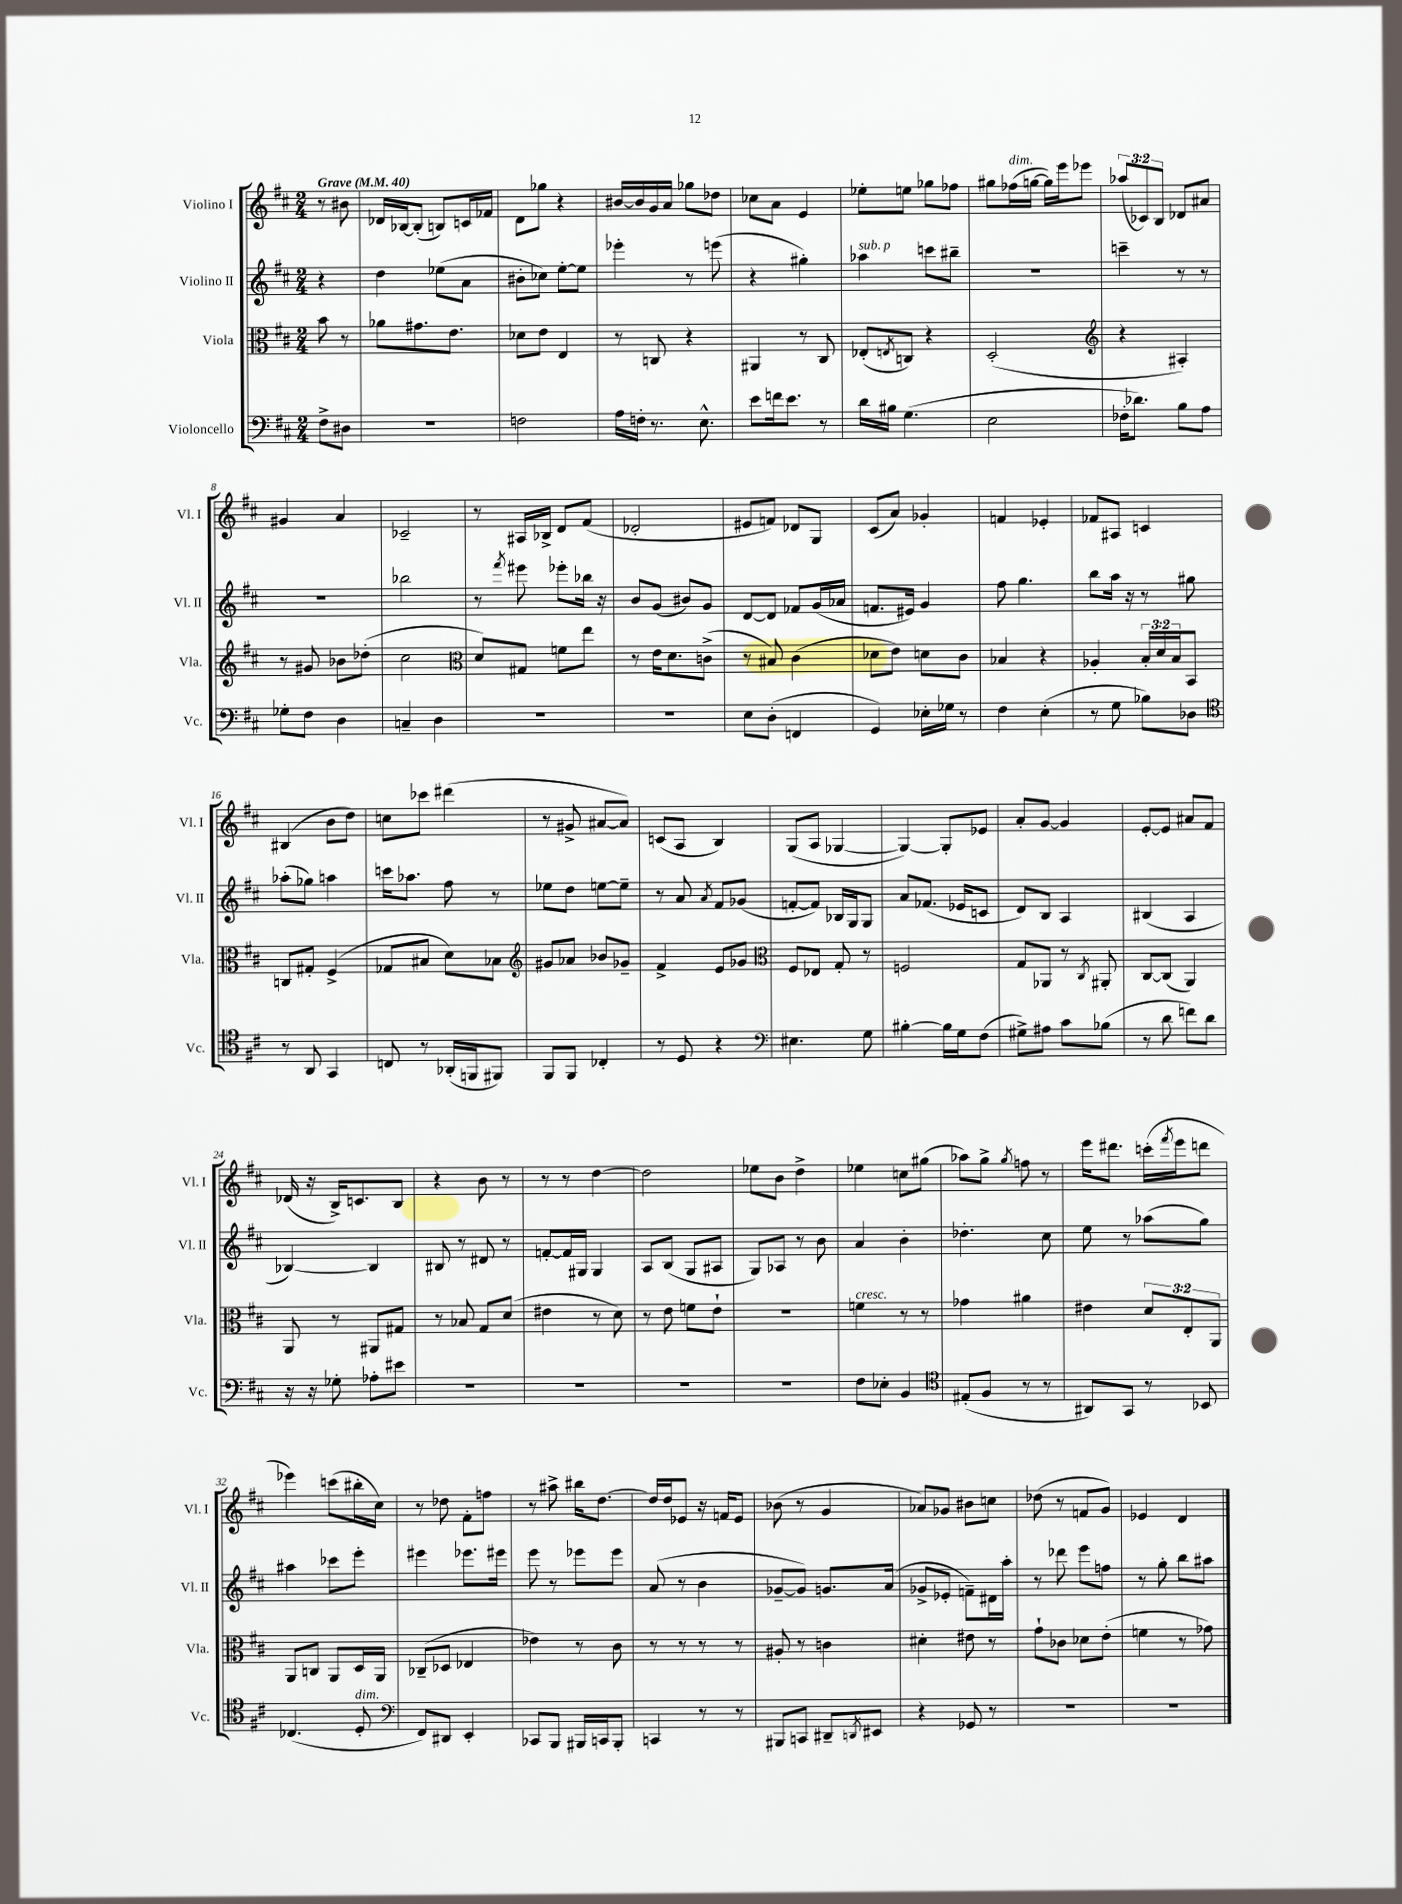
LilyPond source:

<<
\new StaffGroup <<
\new Staff = "s0" \with { instrumentName = "Violino I" shortInstrumentName = "Vl. I" } {
    \clef treble \key d \major \numericTimeSignature \time 2/4 \override Staff.TupletNumber.text = #tuplet-number::calc-fraction-text \partial 4 \tempo "Grave" 4 = 40
    r8 bis'8 |
    des'16 bes16~ bes8-.( b8) c'16 fes'16 |
    d'8 ges''8 r4 |
    bis'16~ bis'16 g'16 a'16 ges''8 des''8 |
    ces''8 a'8 e'4 |
    ees''8-. e''8 ges''8 fes''8 |
    gis''8 fes''16^\markup { \italic "dim." }( g''16~ g''16) e'''16 ees'''8 |
    \tuplet 3/2 { aes''8( ces'8) b8 } des'8 ais'8 |
    gis'4 a'4 |
    ces'2-- |
    r8 ais16 bes16-> d'8 fis'8( |
    des'2-. |
    eis'8 f'8) des'8 g8 |
    cis'8( a'8) ges'4-. |
    f'4 ees'4-. |
    fes'8 ais8 c'4 |
    bis4( b'8 d''8) |
    c''8 ces'''8 dis'''4( |
    r8 gis'8-> ais'8~ ais'8) |
    c'8( a8 b4) |
    g8( a8 ges4~ |
    ges4~) ges8-. ees'8 |
    a'8-. g'8~ g'4 |
    e'8~-. e'8 ais'8 fis'8 |
    des'16( r16 b16->) c'8. b8 |
    r4 b'8 r8 |
    r8 r8 d''4~ |
    d''2 |
    ees''8 b'8 d''4-> |
    ees''4 c''8 gis''8( |
    aes''8) g''8-> \acciaccatura { g''8 } f''8 r8 |
    e'''16 dis'''8. c'''16-.( \acciaccatura { fis'''8 } e'''16 d'''8 |
    ees'''4) c'''8( bis''16-. cis''16) |
    r8 des''8 fis'8-. f''8 |
    r8 ais''8-> bis''16 d''8.~ |
    d''16 d''16 ees'8 r16 f'16 ees'8 |
    bes'8( r8 g'4 |
    aes'8) ges'8 bis'8 c''8 |
    des''8( r8 f'8 g'8) |
    ees'4 d'4 \bar "|." |
}
\new Staff = "s1" \with { instrumentName = "Violino II" shortInstrumentName = "Vl. II" } {
    \clef treble \key d \major \numericTimeSignature \time 2/4 \partial 4
    r4 |
    d''4 ees''8( a'8 |
    bis'8-. ces''8) e''8~-. e''8 |
    ees'''4-. r8 e'''8( |
    r4 gis''4-.) |
    aes''4^\markup { \italic "sub. p" } c'''8 bis''8-- |
    r2 |
    c'''4-- r8 r8 |
    r2 |
    bes''2 |
    r8 \acciaccatura { fis'''8 } eis'''8 ees'''8-. bes''16 r16 |
    b'8 g'8( bis'8) g'8 |
    d'8~ d'8 fes'8 g'16( aes'16 |
    f'8. eis'16) g'4 |
    fis''8 g''4. |
    b''8 a''16 r16 r8 gis''8 |
    aes''8-.( ges''8) a''4 |
    c'''16 aes''8. fis''8 r8 |
    ees''8 d''8 e''8~ e''8-- |
    r8 a'8 \acciaccatura { a'8 } fis'8 ges'8( |
    f'8~-. f'8) bes16 g16 g8 |
    a'8 fes'8.( ees'16 c'8 |
    d'8) b8 a4 |
    bis4( a4 |
    bes4~) bes4 |
    bis8 r8 dis'8 r8 |
    f'8~-. f'16 gis16 gis4 |
    a8 b8( g8 ais8 |
    g8) aes8 r8 b'8 |
    a'4 b'4-. |
    des''4.-. cis''8 |
    e''8 r8 aes''8( g''8) |
    ais''4 ces'''8 e'''8-. |
    eis'''4 ees'''8. eis'''16 |
    e'''8 r8 ees'''8 ees'''8 |
    a'8( r8 b'4 |
    ges'8~-- ges'8) g'8. a'16( |
    ges'8-> ees'8-. f'8--) dis'16 a''16-. |
    r8 des'''8 e'''8 f''8 |
    r8 g''8-. b''8 ais''8 \bar "|." |
}
\new Staff = "s2" \with { instrumentName = "Viola" shortInstrumentName = "Vla." } {
    \clef alto \key d \major \numericTimeSignature \time 2/4 \override Staff.TupletNumber.text = #tuplet-number::calc-fraction-text \partial 4
    b'8 r8 |
    aes'8 gis'8. e'8. |
    des'8 e'8 e4 |
    r8 c8 r4 |
    ais,4 r8 cis8 |
    ees8-.( \acciaccatura { e8 } c8) r4 |
    d2-.( |
    \clef treble r4 ais4-.) |
    r8 gis'8 bes'8 des''8-.( |
    cis''2 |
    \clef alto d'8) gis8 f'8 e''8 |
    r8 e'16 d'8. c'8->( |
    r8 bis8) cis'4( |
    des'8 e'8) d'8 cis'8 |
    bes4 r4 |
    aes4-. \tuplet 3/2 { b16-. d'16 b16 } b,8 |
    c8 gis8-. fis4->( |
    ges8 bis8 d'8) bes8 |
    \clef treble gis'8 aes'8 bes'8 ges'8-- |
    fis'4-> e'8 ges'8 |
    \clef alto fis8 ees8 g8-. r8 |
    f2 |
    g8 aes,8 r8 \acciaccatura { cis8 } ais,8-. |
    cis8~ cis8( a,4) |
    a,8 r8 ais,8 gis8 |
    r8 bes8 g8 d'8( |
    eis'4 r8 d'8) |
    r8 e'8 f'8 e'8-! |
    R2 |
    f'4^\markup { \italic "cresc." } r8 r8 |
    ges'4 ais'4 |
    eis'4 \tuplet 3/2 { d'8 e8-. a,8 } |
    a,8 c8 a,8 d16 a,16 |
    ces8--( des8 ees4 |
    ees'4) r8 cis'8 |
    r8 r8 r8 r8 |
    ais8-. r8 c'4 |
    dis'4-. eis'8 r8 |
    g'8-! ces'8 des'8 e'8-.( |
    f'4 r8 ges'8) \bar "|." |
}
\new Staff = "s3" \with { instrumentName = "Violoncello" shortInstrumentName = "Vc." } {
    \clef bass \key d \major \numericTimeSignature \time 2/4 \partial 4
    fis8-> dis8 |
    R2 |
    f2 |
    a16 f16-. r8. e8.-^ |
    e'8 f'16 e'8. r8 |
    d'16 bis16 g4.( |
    e2 |
    fes16-. des'8.) b8 a8 |
    ges8-. fis8 d4 |
    c4-- d4 |
    R2 |
    R2 |
    e8 d8-.( f,4 |
    g,4) ees16-. ges16 r8 |
    fis4 e4-.( |
    r8 g8 bes8) des8 |
    \clef tenor r8 a,8 g,4 |
    c8 r8 aes,16-.( f,16 fis,8) |
    fis,8 fis,8 ces4-. |
    r8 d8 r4 |
    \clef bass eis4. g8 |
    bis4~-. bis16 g16 fis8( |
    gis8->) ais8 cis'8 bes8( |
    r8 d'8 f'8) d'8 |
    r16 r16 ges8-. aes8-. eis'8 |
    R2 |
    R2 |
    R2 |
    R2 |
    fis8 ees8-. b,4 |
    \clef tenor eis8-.( fis8 r8 r8 |
    ais,8) g,8 r8 bes,8 |
    ces4.( d8-.^\markup { \italic "dim." } |
    \clef bass fis,8) dis,8 e,4-. |
    ces,8 b,,8 bis,,16 c,16 bis,,8-. |
    c,4 r8 r8 |
    bis,,8 c,8 dis,8-- \acciaccatura { d,8 } eis,8 |
    r4 ges,8 r8 |
    R2 |
    R2 \bar "|." |
}
>>
>>
